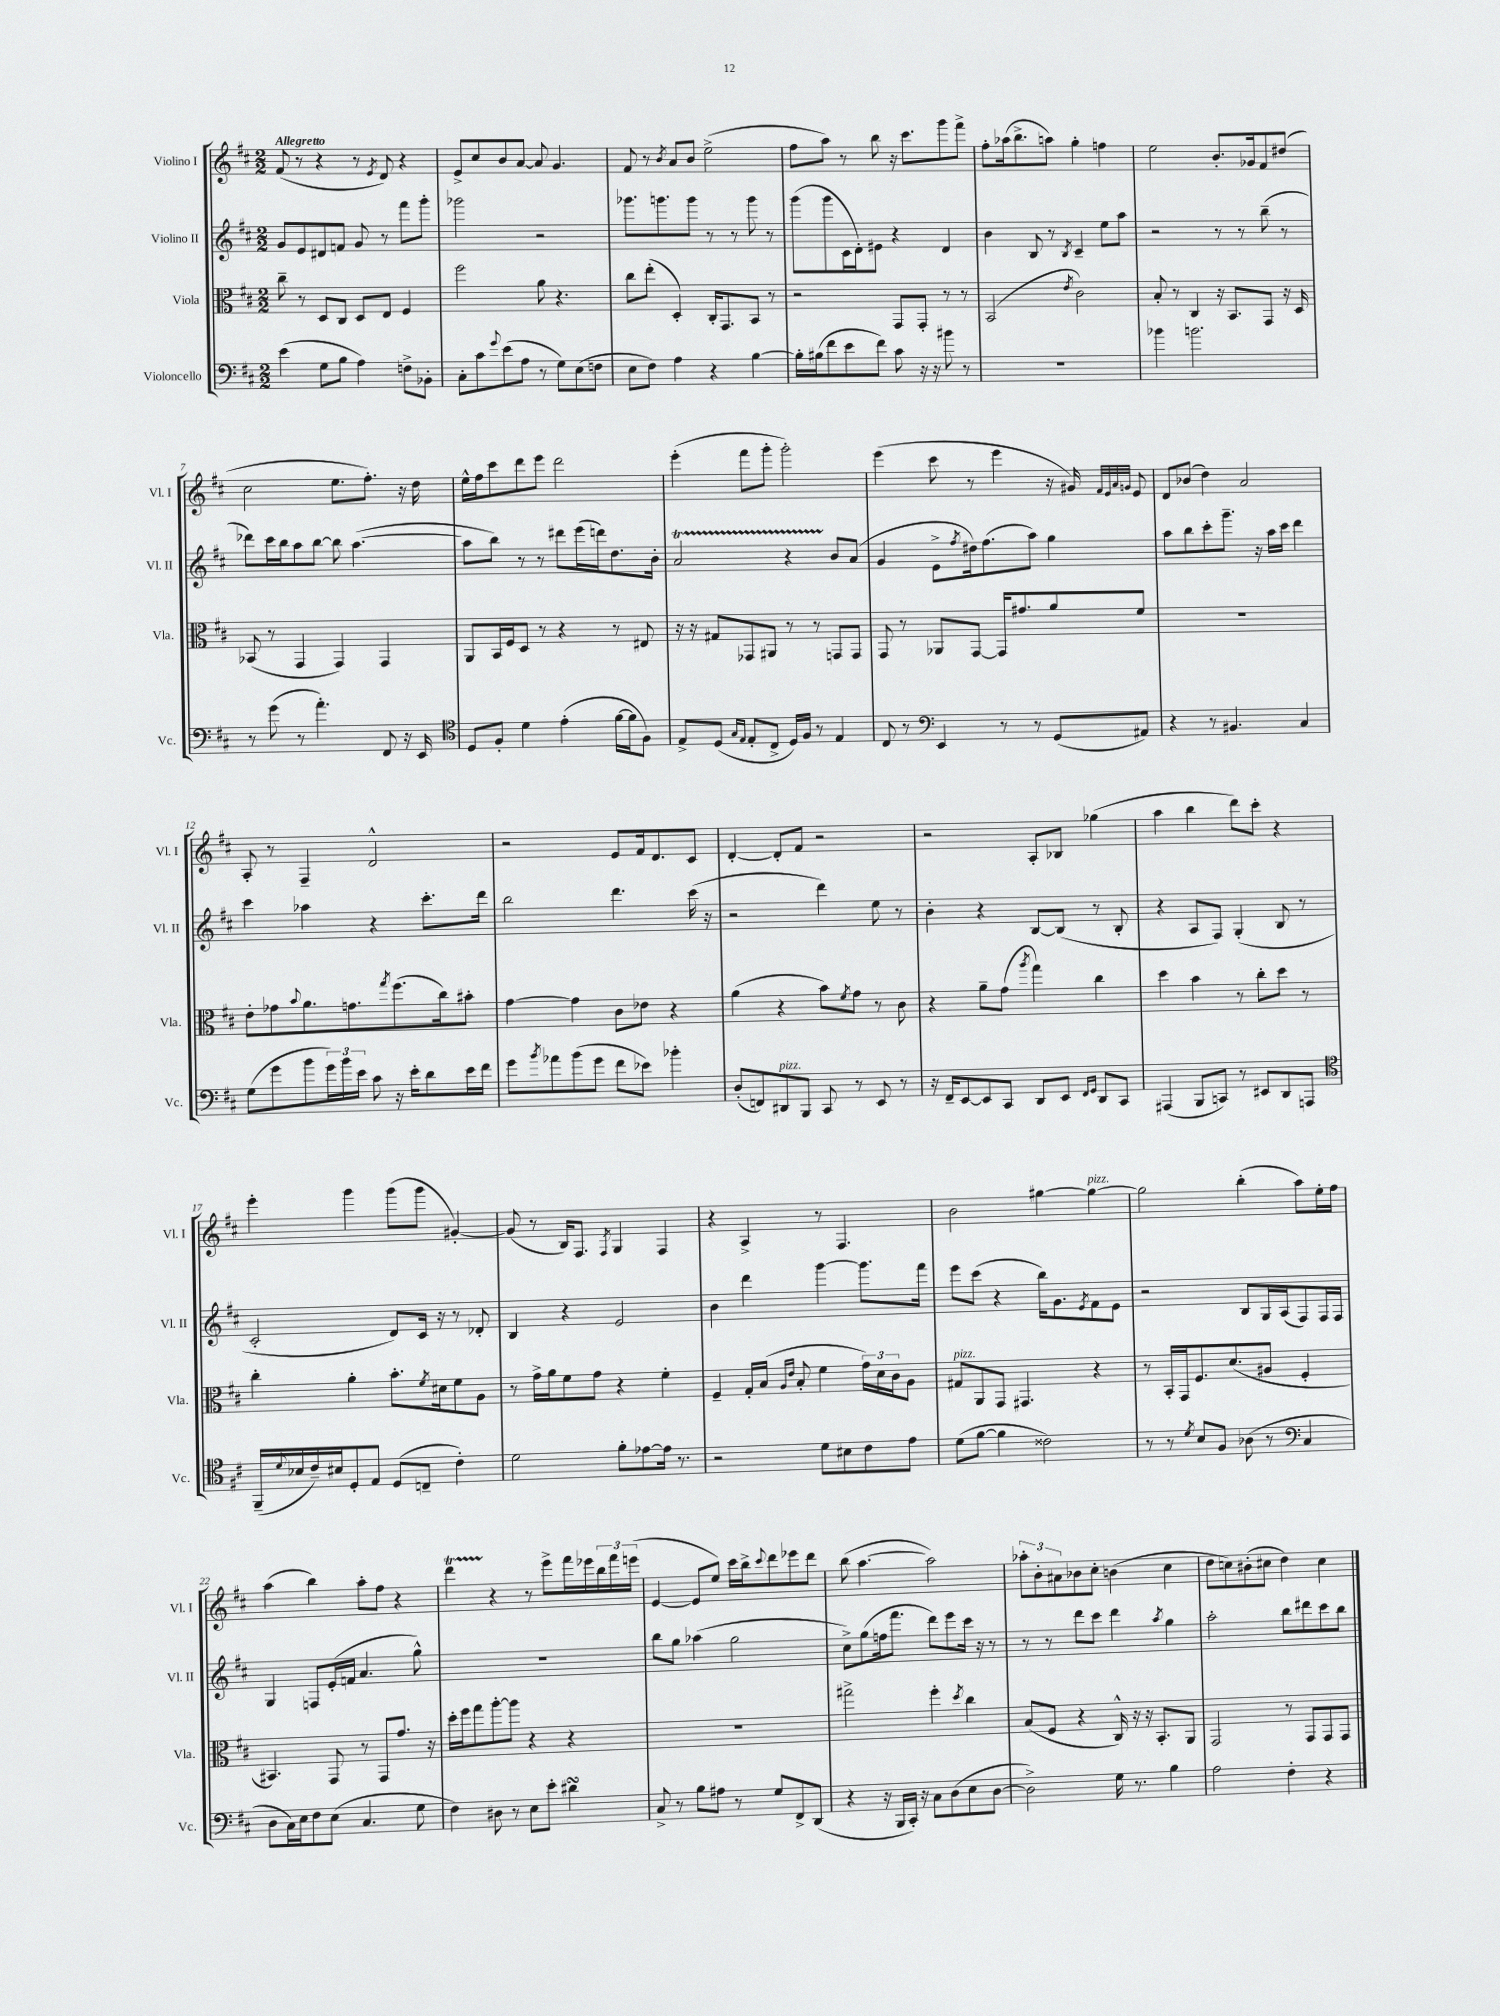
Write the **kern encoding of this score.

**kern	**kern	**kern	**kern
*part4	*part3	*part2	*part1
*staff4	*staff3	*staff2	*staff1
*I"Violoncello	*I"Viola	*I"Violino II	*I"Violino I
*I'Vc.	*I'Vla.	*I'Vl. II	*I'Vl. I
*clefF4	*clefC3	*clefG2	*clefG2
*k[f#c#]	*k[f#c#]	*k[f#c#]	*k[f#c#]
*M2/2	*M2/2	*M2/2	*M2/2
=1	=1	=1	=1
!	!	!	!LO:TX:a:B:t=Allegretto
(4e\	8cc#~\	8g/L	(8f#/
.	8r	8e/	8r
8G\L	8D/L	8d#X/	4r
8B\J	8C#/J	8fn/J	.
4A\)	8D/L	8g/	8r
.	.	.	8qe/
.	8E/J	8r	8d/)
8Fn^\L	4F#/	8fff#\L	4r
8BB-X'\J	.	8ggg'\J	.
=2	=2	=2	=2
8C#'\L	2ff#\	2ggg-X\	8e^/L
8c#\	.	.	8cc#/
8qqg/	.	.	.
(8e\	.	.	8b/
8A\J	.	.	[8a/J
8r	8a\	2r	8a/]
8G\L)	4.r	.	4.g/
(8E\	.	.	.
8Fn\J	.	.	.
=3	=3	=3	=3
8E\L	8cc#\L	8.ggg-X\L	8f#/
8F#\J)	(8ee'\J	.	8r
.	.	8.gggn\	.
.	.	.	8qb/
4A\	4D'/)	.	8a/L
.	.	8ggg\J	8b/J
4r	16C#'/KL	8r	(2ee^\
.	8.GG/	.	.
.	.	8r	.
[4B\	8BB/J	8ggg\	.
.	8r	8r	.
=4	=4	=4	=4
16B'\LL]	2r	(8ggg\L	8ff#\L
(16B#X\J	.	.	.
8f#\	.	8ggg\	8aa\J)
8e\	.	16c#\L	8r
.	.	16d'\J)	.
8f#\J)	.	8e#X\J	8bb\
8c#\	8GG/L	4r	16r
.	.	.	8.ccc#\L
16r	8GG'/J	.	.
16r	.	.	.
8b#X\	8r	4d/	8ggg\
8r	8r	.	8fff#^\J
=5	=5	=5	=5
1r	(2BB/	4b\	8ff#'\L
.	.	.	(16aa-X\k
.	.	.	8.bb^\
.	.	8B/	.
.	.	8r	8aan\J)
.	8qe/	8qB/	.
.	2c#\)	4c#~/	4gg'\
.	.	8ee\L	4ffn\
.	.	8aa\J	.
=6	=6	=6	=6
4b-X\	8B'/	2r	2ee\
.	8r	.	.
2.bn\	4C#/	.	.
.	16r	8r	8.b'/L
.	8.BB/L	.	.
.	.	8r	.
.	.	.	16g-X/k
.	8GG/J	(8bb~\	8f#/
.	16r	8r	(8dd#X/J
.	16D/	.	.
!!LO:LB:g=z
=7	=7	=7	=7
8r	(8BB-X/	8ddd-X\L)	2cc#\
(8g\	8r	16ccc#\L	.
.	.	16bb\J	.
8r	4GG/	8aa\	.
4.a'\)	.	[8bb\J	.
.	4GG/)	8bb\]	8.ee\L
.	.	([4.aa\	.
.	.	.	8.ff#'\J)
8FF#/	4GG/	.	.
16r	.	.	16r
16EE/	.	.	16dd\
=8	=8	=8	=8
*clefC4	*	*	*
8D/L	8AA/L	8aa\L]	16ee^^\LL
.	.	.	16ff#\J
8F#'/J	16BB/L	8bb\J)	8ccc#\
.	16F#/J	.	.
4d\	8D/J	8r	8ddd\
.	8r	8r	8eee\J
(4e'\	4r	8ddd#X\L	2ddd\
.	.	(16eee\L	.
.	.	16dddn\J)	.
[16f#\LL	8r	8.dd\	.
16f#\J]	.	.	.
8F#\J)	8E#X/	.	.
.	.	16b'\Jk	.
=9	=9	=9	=9
8E^/L	16r	2aT/	(4eee'\
.	16r	.	.
(8D/J	8G#X/L	.	.
16qqG/LL	.	.	.
16qqE/JJ	.	.	.
8E'/L	8GG-X/	.	8fff#\L
8C#^/J	8AA#X/J	.	8ggg'\J
16D/LL)	8r	4r	2ggg'\)
16F#/JJ	.	.	.
8r	8r	.	.
4E/	8GGn/L	8b/L	.
.	8GG/J	(8a/J	.
=10	=10	=10	=10
8C#/	8GG/	4g/	(4eee\
8r	8r	.	.
*clefF4	*	*	*
4EE/	8AA-X/L	8e^\L	8ccc#\
.	.	8qff#/	.
.	[8GG/J	16dd#X\k)	8r
.	.	(8.ff#\	.
8r	16GG/KL]	.	4eee\
.	8.g#X/	.	.
8r	.	8aa\J)	.
(8GG/L	8a/	4gg\	16r
.	.	.	16g#X/)
.	.	.	32qqf#/LLL
.	.	.	32qqe/
.	.	.	32qqa/
.	.	.	32qqgn/JJJ
8AA#X/J)	8f#/J	.	8e/
=11	=11	=11	=11
4r	1r	8aa\L	8d/L
.	.	8bb\	(8b-X/J
8r	.	8ccc#'\	4dd\)
4.BB#X/	.	8.ggg~\J	.
.	.	.	2a/
.	.	16r	.
.	.	16aa\LL	.
.	.	16ccc#\JJ	.
4C#/	.	4ddd\	.
!!LO:LB:g=z
=12	=12	=12	=12
(8G\L	8e'\L	4ccc#\	8A'/
8g\	8g-X\	.	8r
.	8qqb/	.	.
8b\	8.a\	4aa-X\	4F#~/
24g\L)	.	.	.
24b\	.	.	.
.	8.gn\	.	.
24e\JJ	.	.	.
8c#\	.	4r	2d^^/
.	8qgg/	.	.
16r	(8.ff#\	.	.
16e'\KL	.	.	.
8d\	.	8.ccc#'\L	.
.	16cc#\k)	.	.
16e\L	8b#X'\J	.	.
16f#\JJ	.	16ddd\Jk	.
=13	=13	=13	=13
8g\L	[4g\	2bb\	2r
8qb/	.	.	.
8a-X\	.	.	.
(8b\	4g\]	.	.
8g\J	.	.	.
8f#\L	8c#\L	4.ddd\	8e/L
8e-X\J)	8e-X\J	.	16f#/k
.	.	.	8.d/
4b-X'\	4r	.	.
.	.	(16ccc#\	8c#/J
.	.	16r	.
=14	=14	=14	=14
(8D'/L	(4a\	2r	[4d'/
8FFn/)	.	.	.
!LO:TX:a:i:t=pizz.	!	!	!
8DD#X/	4r	.	8d'/L]
8BBB/J	.	.	8f#/J
8CC#/	8b\L)	4ddd\)	2r
.	8qf#/	.	.
8r	8g\J	.	.
8EE/	8r	8ee\	.
8r	8c#\	8r	.
=15	=15	=15	=15
16r	4r	4b'\	2r
16FF#~/KL	.	.	.
[8EE/	.	.	.
8EE/]	8a~\L	4r	.
8CC#/J	(8g\J	.	.
.	8qaa/	.	.
8DD/L	4gg\)	[8B/L	8A'/L
8EE/J	.	(8B/J]	8B-X/J
16qqFF#/LL	.	.	.
16qqGG/JJ	.	.	.
8DD/L	4cc#\	8r	(4gg-X\
8CC#/J	.	8B'/	.
=16	=16	=16	=16
(4AAA#X/	4dd\	4r	4aa\
8BBB/L	4b\	8A/L	4bb\
8CCn/J)	.	8F#/J)	.
8r	8r	(4G'/	8ddd\L)
8EE#X/L	8cc#'\L	.	8ccc#'\J
8DD/	8dd\J	8B/	4r
8AAAn/J	8r	8r	.
!!LO:LB:g=z
=17	=17	=17	=17
*clefC4	*	*	*
(16FF#~/LL	4cc#'\	2c#'/	4eee'\
8qqd/	.	.	.
16B-X/	.	.	.
16c#~/)	.	.	.
16B#X/J	.	.	.
8D'/	4a'\	.	4ggg\
8E/J	.	.	.
(8D/L	8.b'\L	8d/L)	(8ggg\L
8Cn~/J	.	16c#/Jk	8ggg\J
.	8qf#/	.	.
.	16d#X\k	16r	.
4c#'\)	8f#\	8r	[4g#X'/)
.	8A\J	8d-X'/	.
=18	=18	=18	=18
2d\	8r	4B/	(8g#/]
.	16g^\LL	.	8r
.	16a\J	.	.
.	8f#\	4r	16B/KL)
.	.	.	8.F#/J
.	8g\J	.	.
.	.	.	8qF#/
8f#'\L	4r	2e/	4G/
[8e-X\	.	.	.
16e-\Jk]	4f#'\	.	4F#/
8.r	.	.	.
=19	=19	=19	=19
2r	4F#~/	4b\	4r
.	16G'/LL	4ddd\	4A^/
.	(16B/JJ	.	.
.	16qqA/LL	.	.
.	16qqe/JJ	.	.
.	8B'/	.	.
8d\L	4f#\	[4ggg\	8r
8B#X\	.	.	4.F#/
8c#\	24g\LL)	8.ggg\L]	.
.	24d\	.	.
.	24c#\J	.	.
8e\J	8A\J	.	.
.	.	16fff#\Jk	.
=20	=20	=20	=20
!	!LO:TX:a:i:t=pizz.	!	!
(8d\L	8G#X/L	8eee\L	2b\
[8f#\J	8AA/	(8ccc#\J	.
4f#\]	8GG/J	4r	.
.	4.GG#X/	.	.
2c##X\)	.	16bb\KL)	[4gg#X\
.	.	8.g\	.
.	.	8qe/	.
!	!	!	!LO:TX:a:i:t=pizz.
.	4r	8f#\	4gg#\_
.	.	8e\J	.
=21	=21	=21	=21
8r	8r	2r	2gg#\]
8r	16BB'/LL	.	.
.	16GG/J	.	.
8qd/	.	.	.
8B/L	8.F#/	.	.
8F#/J	.	.	.
.	(8.d/	.	.
(8A-X\	.	8B/L	(4bb'\
8r	8A#X/J	16G/L	.
.	.	(16A/J	.
*clefF4	*	*	*
4C#/	4F#'/	8F#/)	8aa\L)
.	.	16F#/L	16ee'\L
.	.	16F#/JJ	16ff#\JJ
!!LO:LB:g=z
=22	=22	=22	=22
8D\L	4.BB#X/)	4G/	(4aa\
16C#\L)	.	.	.
16E\J	.	.	.
8F#\	.	8Fn/L	4bb\)
(8E\J	8GG/	(16e'/L	.
.	.	16fn/JJ	.
4.C#/	8r	4.a/	8aa'\L
.	8GG/L	.	8ff#\J
.	8.g/J	.	4r
8G\	.	8gg^^\)	.
.	16r	.	.
=23	=23	=23	=23
4F#\)	16dd'\LL	1r	4dddT\
.	16ff#\J	.	.
.	8gg\	.	.
8D#X\	[8aa'\	.	4r
8r	8aa\J]	.	.
8E\L	4r	.	8r
8e'\J	.	.	8eee^\L
4d#XsSsS\	4r	.	16fff#\L
.	.	.	16eee-X\
.	.	.	24bb\
.	.	.	24fff#\
.	.	.	(24eeen\JJ
=24	=24	=24	=24
8C#^/	1r	8bb\L	[4e/
8r	.	8gg\J	.
8B\L	.	(4aa-X\	8e/L]
8A#X\J	.	.	8ee/J)
8r	.	2gg\	16ccc#\LL
.	.	.	16bb^\J
.	.	.	8qqccc#/
8G/L	.	.	8ddd\
8FF#^/	.	.	8eee-X\
(8DD/J	.	.	8ddd\J
=25	=25	=25	=25
4r	2gg#X^\	8cc#^\L)	(8bb\
.	.	(8gg\	[4.aa\
16r	.	16ffn\k	.
16BBB/LL	.	8.fff#\J	.
16CC#'/JJ)	.	.	.
16r	.	.	.
8C#\L	4ff#'\	8ddd\L)	2aa\])
(8D\	.	8eee\	.
.	8qdd/	.	.
8E\	4cc#\	16ccc#\Jk	.
.	.	16r	.
[8D\J	.	8r	.
=26	=26	=26	=26
2D^\])	(8B/L	8r	12aa-X'\L
.	.	.	12b'\
.	8F#/J	8r	.
.	.	.	12a#X\
.	4r	8ddd\L	8b-X\
.	.	8ccc#\J	8cc#'\J
16G\	16C#^^/)	4ddd\	(4bn\
8.r	16r	.	.
.	16r	.	.
.	8.BB'/L	.	.
.	.	8qaa/	.
4B\	.	4gg\	4cc#\
.	8AA/J	.	.
=27	=27	=27	=27
2A\	2GG/	2aa'\	8dd\L
.	.	.	8ccn\)
.	.	.	(8b#X'\
.	.	.	8cc#X\J
4F#'\	8r	8bb\L	4dd\)
.	8GG/L	8ddd#X\	.
4r	8GG/	8ccc#\	4cc#\
.	8GG/J	8bb\J	.
==	==	==	==
*-	*-	*-	*-
